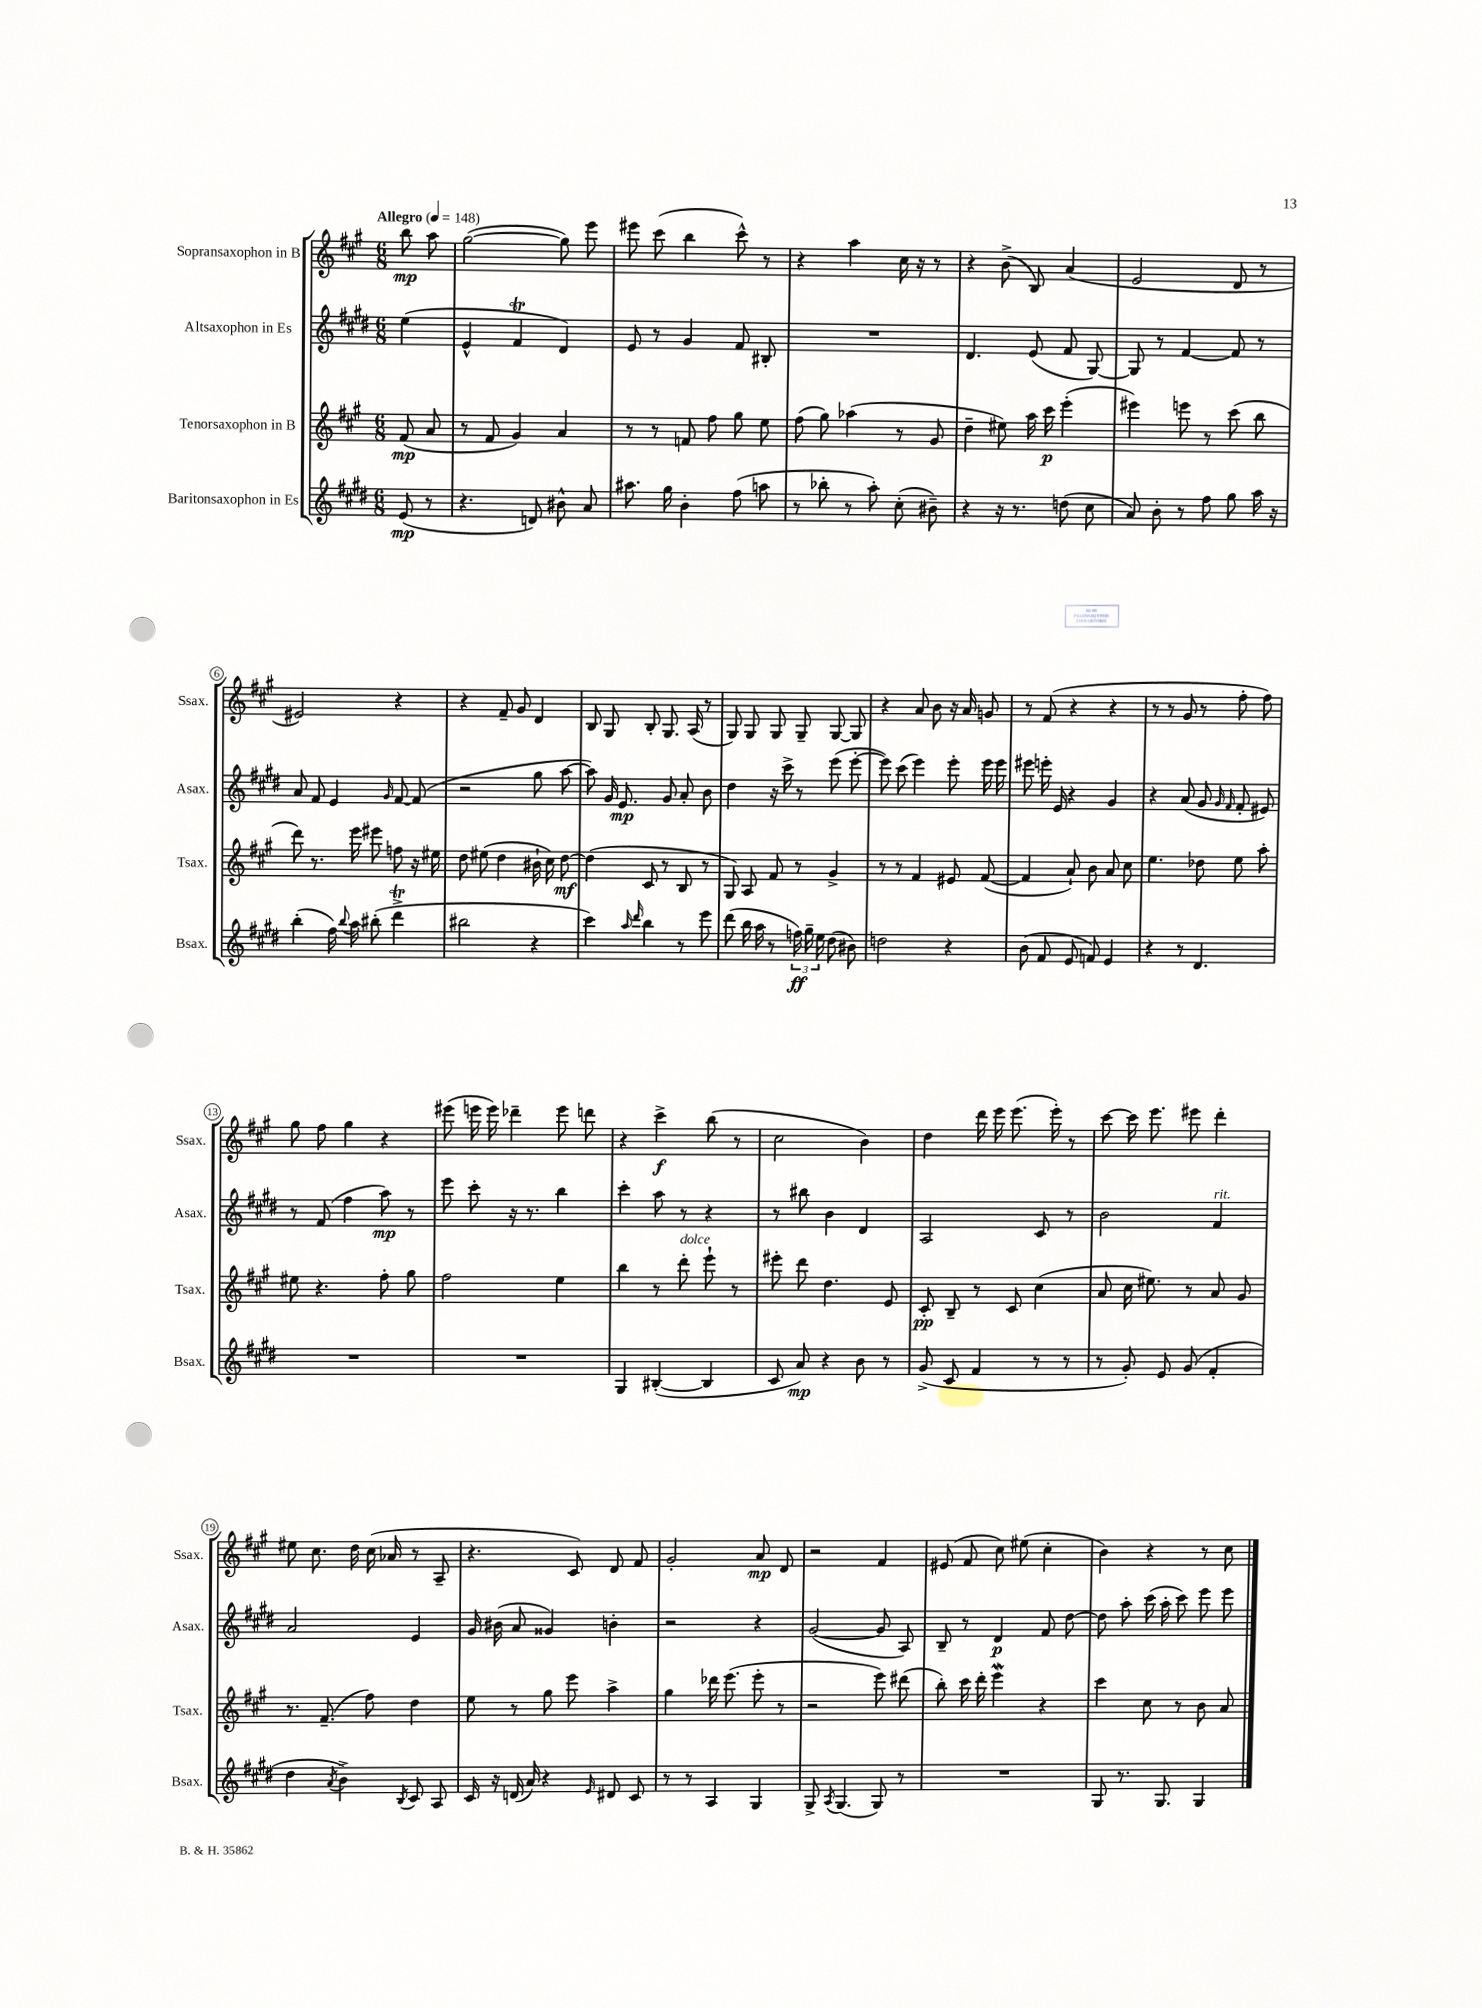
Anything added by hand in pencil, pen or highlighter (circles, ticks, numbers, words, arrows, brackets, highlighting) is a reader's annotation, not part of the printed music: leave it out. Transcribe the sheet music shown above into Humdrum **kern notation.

**kern	**dynam	**kern	**dynam	**kern	**dynam	**kern	**dynam
*part4	*part4	*part3	*part3	*part2	*part2	*part1	*part1
*staff4	*staff4	*staff3	*staff3	*staff2	*staff2	*staff1	*staff1
*I"Baritonsaxophon in Es	*	*I"Tenorsaxophon in B	*	*I"Altsaxophon in Es	*	*I"Sopransaxophon in B	*
*I'Bsax.	*	*I'Tsax.	*	*I'Asax.	*	*I'Ssax.	*
*clefG2	*	*clefG2	*	*clefG2	*	*clefG2	*
*k[f#c#g#d#]	*	*k[f#c#g#]	*	*k[f#c#g#d#]	*	*k[f#c#g#]	*
*M6/8	*	*M6/8	*	*M6/8	*	*M6/8	*
*MM148	*	*MM148	*	*MM148	*	*MM148	*
=	=	=	=	=	=	=	=
!	!	!	!	!	!	!LO:TX:a:B:t=Allegro	!
(8e/	mp	(8f#/	mp	(4ee\	.	8bb\	mp
8r	.	8a/	.	.	.	8aa\	.
=1	=1	=1	=1	=1	=1	=1	=1
4.r	.	8r	.	4e^^/	.	([2gg#\	.
.	.	8f#/	.	.	.	.	.
.	.	4g#/)	.	4f#T/	.	.	.
8dn/)	.	.	.	.	.	.	.
8b#X^^\	.	4a/	.	4d#/)	.	8gg#\])	.
8a/	.	.	.	.	.	8eee\	.
=2	=2	=2	=2	=2	=2	=2	=2
8.aa#X\	.	8r	.	8e/	.	8eee#X\	.
.	.	8r	.	8r	.	(8ccc#\	.
16gg#\	.	.	.	.	.	.	.
4b'\	.	8fn/	.	4g#/	.	4bb\	.
.	.	8ff#\	.	.	.	.	.
(8ff#\	.	8gg#\	.	8f#/	.	8ccc#^^\)	.
8aan\	.	8ee\	.	8B#X'/	.	8r	.
=3	=3	=3	=3	=3	=3	=3	=3
8r	.	(8ff#\	.	2.r	.	4r	.
8bb-X'\	.	8gg#\)	.	.	.	.	.
8r	.	(4aa-X\	.	.	.	4aa\	.
8aa'\)	.	.	.	.	.	.	.
(8cc#'\	.	8r	.	.	.	16cc#\	.
.	.	.	.	.	.	16r	.
8b#X~\)	.	8g#/	.	.	.	8r	.
=4	=4	=4	=4	=4	=4	=4	=4
4r	.	4dd~\	.	4.d#/	.	4r	.
16r	.	8ee#X\)	.	.	.	(8b^\	.
8.r	.	.	.	.	.	.	.
.	.	16aa\	.	(8e/	.	8B/)	.
.	.	16ccc#\	p	.	.	.	.
(8ddn\	.	(4eee'\	.	8f#/	.	(4a/	.
8cc#\	.	.	.	[8G#/)	.	.	.
=5	=5	=5	=5	=5	=5	=5	=5
8a/)	.	4eee#X\)	.	8G#/]	.	2e/	.
8b'\	.	.	.	8r	.	.	.
8r	.	8eeen\	.	[4f#/	.	.	.
8ff#\	.	8r	.	.	.	.	.
8gg#\	.	(8ccc#\	.	8f#/]	.	8d/	.
16aa\	.	8bb\	.	8r	.	8r	.
16r	.	.	.	.	.	.	.
!!LO:LB:g=z
=6	=6	=6	=6	=6	=6	=6	=6
(4bb'\	.	8ddd\)	.	8a/	.	2e#X/)	.
.	.	8.r	.	8f#/	.	.	.
16ff#\)	.	.	.	4e/	.	.	.
8qqbb/	.	.	.	.	.	.	.
16aa\	.	16eee\	.	.	.	.	.
(8bb#X'\	.	8eee#X\	.	.	.	.	.
.	.	.	.	16qqg#/	.	.	.
4ddd#t^\	.	8ffn\	.	[8f#/	.	4r	.
.	.	16r	.	(8f#/]	.	.	.
.	.	16ee#X\	.	.	.	.	.
=7	=7	=7	=7	=7	=7	=7	=7
2bb#X\	.	8dd\	.	2r	.	4r	.
.	.	(8ee#X\	.	.	.	.	.
.	.	4dd\	.	.	.	8f#~/	.
.	.	.	.	.	.	8g#/	.
4r	.	16b#X`\	.	8gg#\	.	4d/	.
.	.	16cc#\)	.	.	.	.	.
.	.	[8dd\	mf	[8aa\	.	.	.
=8	=8	=8	=8	=8	=8	=8	=8
4ccc#\)	.	(4dd\]	.	8aa\])	.	8B/	.
.	.	.	.	16g#/	.	8G#/	.
.	.	.	.	8.e/	mp	.	.
16qqaa/	.	.	.	.	.	.	.
16qqddd#/	.	.	.	.	.	.	.
4bb\	.	8c#/	.	.	.	8B'/	.
.	.	8r	.	8g#/	.	8.G#/	.
8r	.	8B/	.	8a'/	.	.	.
.	.	.	.	.	.	(16A/	.
8eee\	.	8r	.	8b\	.	8r	.
=9	=9	=9	=9	=9	=9	=9	=9
(8ddd#\	.	8G#/)	.	4dd#\	.	8G#/)	.
16bb\	.	8A/	.	.	.	8G#/	.
16aa\	.	.	.	.	.	.	.
8r	.	8f#/	.	16r	.	8G#/	.
.	.	.	.	16ccc#^\	.	.	.
24ffn\)	ff	8r	.	8r	.	8G#~/	.
24gg#~\	.	.	.	.	.	.	.
24ee\	.	.	.	.	.	.	.
(8dd#\	.	4g#^/	.	(8eee\	.	[8G#/	.
8b#X\)	.	.	.	[8eee'\	.	8G#/]	.
=10	=10	=10	=10	=10	=10	=10	=10
2ddn\	.	8r	.	8eee\])	.	4r	.
.	.	8r	.	(8ccc#\	.	.	.
.	.	4f#/	.	4eee\)	.	8a/	.
.	.	.	.	.	.	8b\	.
4r	.	8e#X/	.	8eee'\	.	16r	.
.	.	.	.	.	.	16a/	.
.	.	([8f#/	.	16eee\	.	8gn/	.
.	.	.	.	16eee\	.	.	.
=11	=11	=11	=11	=11	=11	=11	=11
(8b\	.	4f#/]	.	8eee#X\	.	8r	.
8f#/	.	.	.	16eeen'\	.	(8f#/	.
.	.	.	.	16e/	.	.	.
8e/	.	8a`/)	.	4r	.	4r	.
8fn/)	.	8b\	.	.	.	.	.
4e/	.	8a/	.	4g#/	.	4r	.
.	.	8cc#\	.	.	.	.	.
=12	=12	=12	=12	=12	=12	=12	=12
4r	.	4.ee\	.	4r	.	8r	.
.	.	.	.	.	.	8r	.
8r	.	.	.	(8a/	.	8g#/	.
4.d#/	.	8dd-X\	.	8g#/	.	8r	.
.	.	.	.	16qqg#/	.	.	.
.	.	.	.	16qqf#/	.	.	.
.	.	8ee\	.	8f#'/	.	8ff#'\	.
.	.	8aa'\	.	8e#X/)	.	8ff#\)	.
!!LO:LB:g=z
=13	=13	=13	=13	=13	=13	=13	=13
2.r	.	8ee#X\	.	8r	.	8gg#\	.
.	.	4.r	.	(8f#/	.	8ff#\	.
.	.	.	.	4ff#\	.	4gg#\	.
.	.	8ff#'\	.	8aa\)	mp	4r	.
.	.	8gg#\	.	8r	.	.	.
=14	=14	=14	=14	=14	=14	=14	=14
2.r	.	2ff#\	.	8eee\	.	(8eee#X\	.
.	.	.	.	8ccc#'\	.	16eeen\	.
.	.	.	.	.	.	16eee\)	.
.	.	.	.	16r	.	4ddd-X~\	.
.	.	.	.	8.r	.	.	.
.	.	4ee\	.	4bb\	.	8eee\	.
.	.	.	.	.	.	8dddn\	.
=15	=15	=15	=15	=15	=15	=15	=15
4G#/	.	4bb\	.	4ccc#'\	.	4r	.
([4B#X'/	.	8r	.	8aa\	.	4ccc#^\	f
!	!	!LO:TX:a:i:t=dolce	!	!	!	!	!
.	.	8ddd'\	.	8r	.	.	.
4B#/]	.	8eee`\	.	4r	.	(8bb\	.
.	.	8r	.	.	.	8r	.
=16	=16	=16	=16	=16	=16	=16	=16
8c#/	.	8eee#X'\	.	8r	.	2cc#\	.
8a/)	mp	8ddd\	.	8bb#X\	.	.	.
4r	.	4.dd\	.	4b\	.	.	.
8b\	.	.	.	4d#/	.	4b\)	.
8r	.	8e/	.	.	.	.	.
=17	=17	=17	=17	=17	=17	=17	=17
(8g#^/	.	8c#'/	pp	2A/	.	4dd\	.
8c#/	.	8B~/	.	.	.	.	.
4f#/	.	8r	.	.	.	16ddd\	.
.	.	.	.	.	.	16eee\	.
.	.	8c#/	.	.	.	(8.eee\	.
8r	.	(4cc#\	.	8c#/	.	.	.
.	.	.	.	.	.	16eee'\)	.
8r	.	.	.	8r	.	8r	.
=18	=18	=18	=18	=18	=18	=18	=18
8r	.	8a/	.	2b\	.	[8ccc#\	.
8g#'/)	.	16cc#\	.	.	.	16ccc#\]	.
.	.	8.ee#X\)	.	.	.	8.eee\	.
8e/	.	.	.	.	.	.	.
(8g#/	.	8r	.	.	.	8eee#X\	.
!	!	!	!	!LO:TX:a:i:t=rit.	!	!	!
4f#'/	.	8a/	.	4f#/	.	4ddd'\	.
.	.	8g#/	.	.	.	.	.
!!LO:LB:g=z
=19	=19	=19	=19	=19	=19	=19	=19
4dd#\	.	8.r	.	2a/	.	8ee#X\	.
.	.	.	.	.	.	8.cc#\	.
.	.	(8.f#~/	.	.	.	.	.
8qa/	.	.	.	.	.	.	.
4b^\)	.	.	.	.	.	.	.
.	.	.	.	.	.	16dd\	.
.	.	8ff#\)	.	.	.	(16cc#\	.
.	.	.	.	.	.	16a-X/	.
8qB/	.	.	.	.	.	.	.
8c#/	.	4dd\	.	4e/	.	8r	.
8A/	.	.	.	.	.	8A~/	.
=20	=20	=20	=20	=20	=20	=20	=20
16c#/	.	8ee\	.	16g#/	.	4.r	.
16r	.	.	.	(16b#X\	.	.	.
(16dn/	.	8r	.	8a/	.	.	.
16a/)	.	.	.	.	.	.	.
4r	.	8gg#\	.	4g##X/)	.	.	.
.	.	8eee\	.	.	.	8c#/)	.
16qqe/	.	.	.	.	.	.	.
8d#X/	.	4aa^\	.	4bn'\	.	8d/	.
8c#/	.	.	.	.	.	8f#/	.
=21	=21	=21	=21	=21	=21	=21	=21
8r	.	4gg#\	.	2r	.	2g#'/	.
8r	.	.	.	.	.	.	.
4A/	.	16ddd-X\	.	.	.	.	.
.	.	(8.eee\	.	.	.	.	.
4G#/	.	8eee'\	.	4r	.	8a/	mp
.	.	8r	.	.	.	8d/	.
=22	=22	=22	=22	=22	=22	=22	=22
8G#^/	.	2r	.	([2g#/	.	2r	.
8qA/	.	.	.	.	.	.	.
(4.G#/	.	.	.	.	.	.	.
8G#/)	.	8eee\)	.	8g#/]	.	4f#/	.
8r	.	(8ddd#X\	.	8A/)	.	.	.
=23	=23	=23	=23	=23	=23	=23	=23
2.r	.	8bb'\)	.	8B~/	.	(8e#X/	.
.	.	16ccc#\	.	8r	.	8f#/	.
.	.	16ddd'\	.	.	.	.	.
.	.	4eeeW\	.	4d#/	p	8cc#\)	.
.	.	.	.	.	.	(8ee#X\	.
.	.	4r	.	8f#/	.	4cc#'\	.
.	.	.	.	[8dd#\	.	.	.
=24	=24	=24	=24	=24	=24	=24	=24
8G#/	.	4ccc#\	.	8dd#\]	.	4b\)	.
8.r	.	.	.	8aa'\	.	.	.
.	.	8cc#\	.	(16ccc#\	.	4r	.
8.G#/	.	.	.	16aa'\	.	.	.
.	.	8r	.	8ccc#\)	.	.	.
4G#/	.	8b\	.	8eee\	.	8r	.
.	.	8a/	.	8eee\	.	8cc#\	.
==	==	==	==	==	==	==	==
*-	*-	*-	*-	*-	*-	*-	*-
